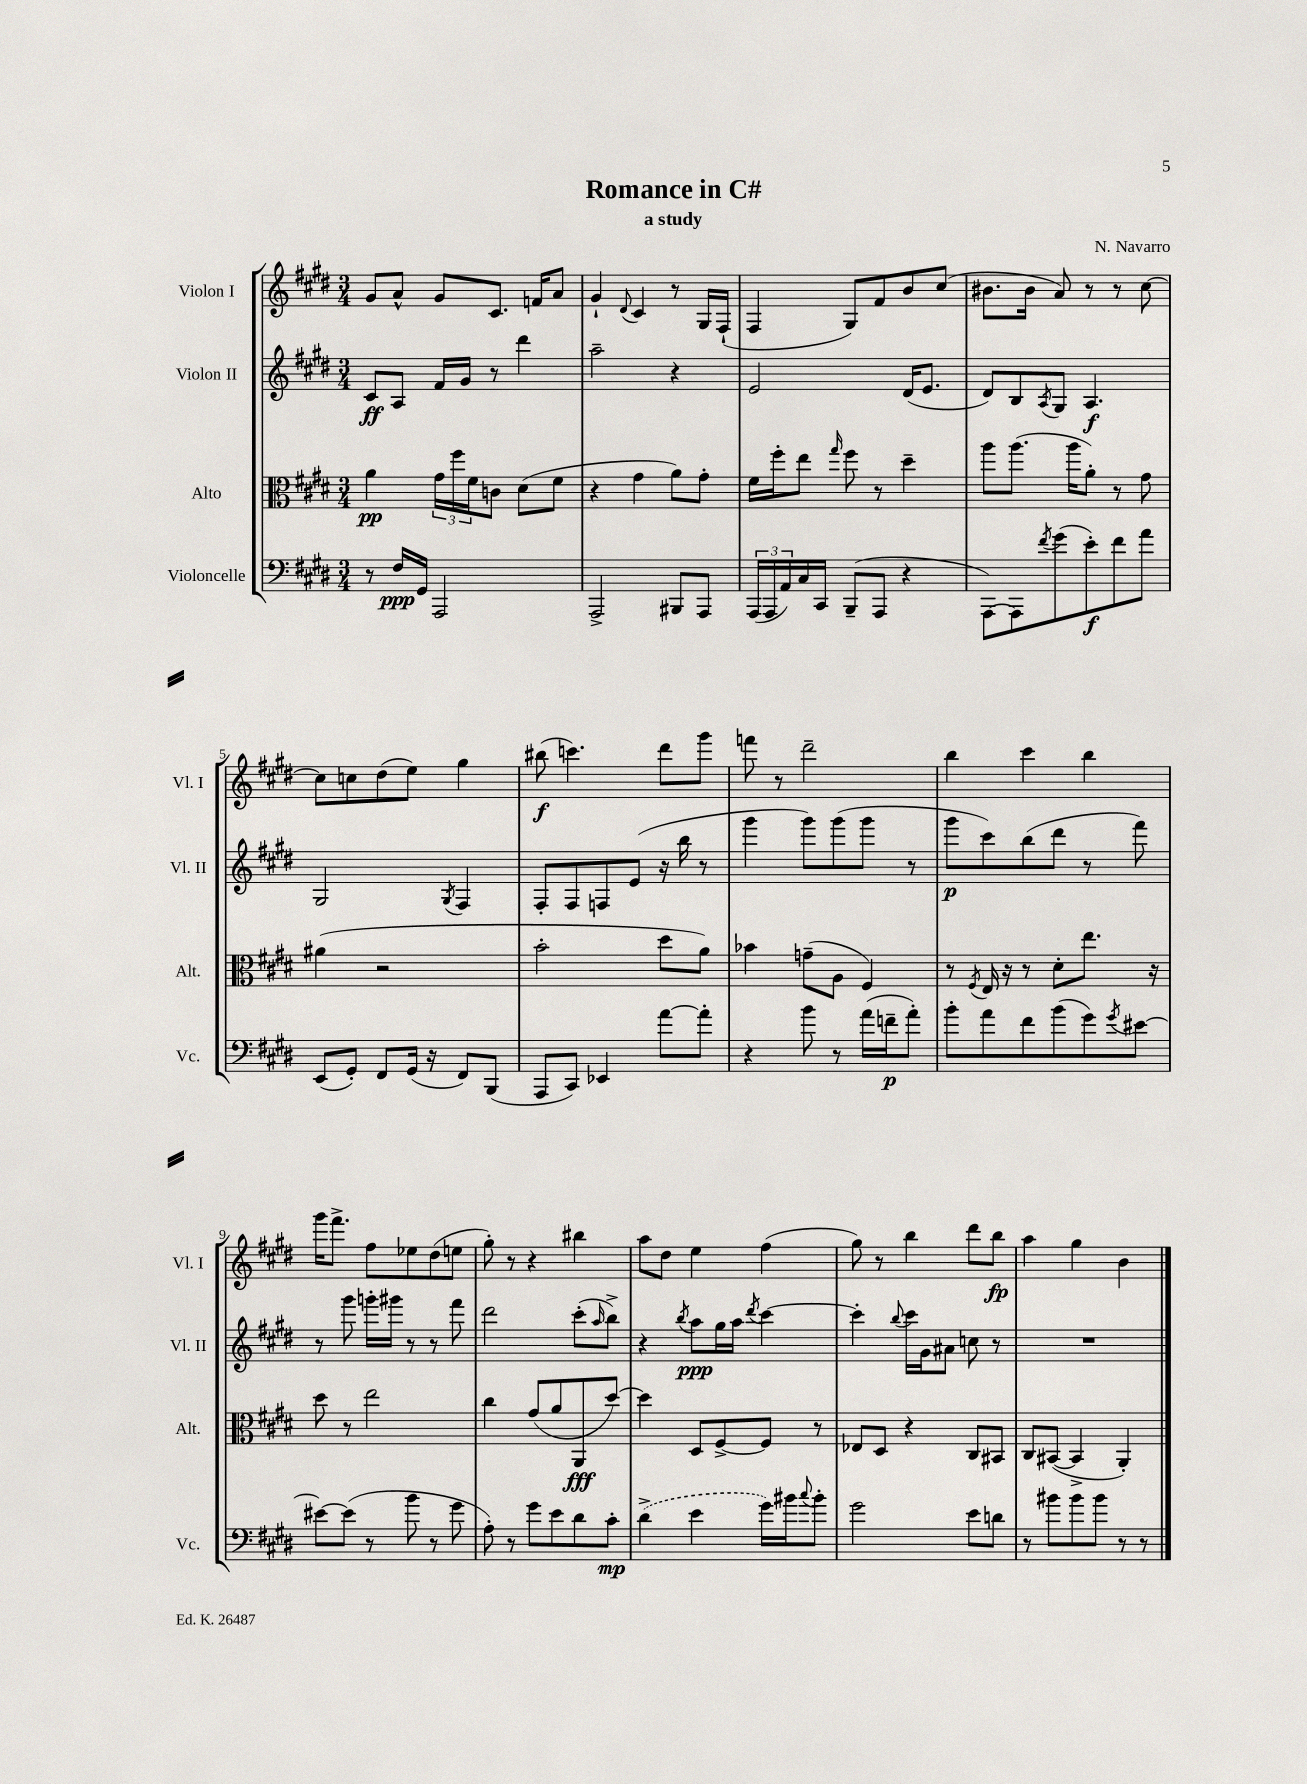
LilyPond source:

\header { title = "Romance in C#" composer = "N. Navarro" subtitle = "a study" }
<<
\new StaffGroup <<
\new Staff = "s0" \with { instrumentName = "Violon I" shortInstrumentName = "Vl. I" } {
    \clef treble \key e \major \numericTimeSignature \time 3/4
    gis'8 a'8-^ gis'8 cis'8. f'16 a'8 |
    gis'4-! \appoggiatura { dis'8 } cis'4 r8 gis16 fis16-!( |
    fis4 gis8) fis'8 b'8 cis''8( |
    bis'8. bis'16 a'8) r8 r8 cis''8~ |
    cis''8 c''8 dis''8( e''8) gis''4 |
    bis''8\f( c'''4.) dis'''8 gis'''8 |
    f'''8 r8 dis'''2-- |
    b''4 cis'''4 b''4 |
    gis'''16 fis'''8.-> fis''8 ees''8 dis''8( e''8 |
    gis''8-.) r8 r4 bis''4 |
    a''8 dis''8 e''4 fis''4( |
    gis''8) r8 b''4 dis'''8 b''8\fp |
    a''4 gis''4 b'4 \bar "|." |
}
\new Staff = "s1" \with { instrumentName = "Violon II" shortInstrumentName = "Vl. II" } {
    \clef treble \key e \major \numericTimeSignature \time 3/4
    cis'8\ff a8 fis'16 gis'16 r8 dis'''4 |
    a''2-- r4 |
    e'2 dis'16( e'8. |
    dis'8) b8 \acciaccatura { a8 } gis8 a4.\f |
    gis2 \acciaccatura { gis8 } fis4 |
    fis8-. fis8 f8 e'8( r16 b''16 r8 |
    gis'''4 gis'''8) gis'''8( gis'''8 r8 |
    gis'''8\p cis'''8) b''8( dis'''8 r8 fis'''8) |
    r8 gis'''8 g'''16-. gis'''16 r8 r8 fis'''8 |
    dis'''2 cis'''8-.( \grace { a''16 } b''8->) |
    r4 \acciaccatura { b''8 } a''8\ppp gis''16 a''16 \acciaccatura { dis'''8 } cis'''4~ |
    cis'''4-. \appoggiatura { b''8 } cis'''16 gis'16 ais'8 c''8 r8 |
    R2. \bar "|." |
}
\new Staff = "s2" \with { instrumentName = "Alto" shortInstrumentName = "Alt." } {
    \clef alto \key e \major \numericTimeSignature \time 3/4
    a'4\pp \tuplet 3/2 { gis'16 fis''16 fis'16 } c'8 dis'8( fis'8 |
    r4 gis'4 a'8) gis'8-. |
    fis'16 fis''16-. e''8 \grace { gis''16 } fis''8 r8 dis''4-- |
    a''8 a''8.( a''16 a'8-.) r8 gis'8 |
    ais'4( r2 |
    b'2-. dis''8 a'8) |
    bes'4 g'8--( a8 fis4) |
    r8 \acciaccatura { fis8 } e16 r16 r8 dis'8-. e''8. r16 |
    dis''8 r8 e''2 |
    cis''4 gis'8( a'8 a,8\fff dis''8~) |
    dis''4 dis8 fis8~-> fis8 r8 |
    ees8 dis8 r4 cis8 bis,8 |
    cis8 bis,8~( bis,4-> a,4-.) \bar "|." |
}
\new Staff = "s3" \with { instrumentName = "Violoncelle" shortInstrumentName = "Vc." } {
    \clef bass \key e \major \numericTimeSignature \time 3/4
    r8 fis16\ppp gis,16 a,,2 |
    a,,2-> bis,,8 a,,8 |
    \tuplet 3/2 { a,,16( a,,16 a,16) } cis16 cis,16 b,,8--( a,,8 r4 |
    a,,8~) a,,8 \acciaccatura { fis'8 } gis'8( e'8-.\f) fis'8 a'8 |
    e,8( gis,8-.) fis,8 gis,16( r16 fis,8) b,,8( |
    a,,8 cis,8) ees,4 a'8~ a'8-. |
    r4 b'8 r8 a'16( f'16--\p a'8-.) |
    b'8-. a'8 fis'8 b'8( gis'8) \acciaccatura { gis'8 } eis'8~ |
    eis'8~ eis'8( r8 b'8 r8 gis'8 |
    a8-.) r8 gis'8 e'8 dis'8 cis'8-.\mp |
    \once \slurDashed dis'4->( e'4 gis'16) bis'16 \appoggiatura { cis''8 } bis'8-. |
    gis'2 e'8 d'8 |
    r8 bis'8 bis'8 bis'8 r8 r8 \bar "|." |
}
>>
>>
